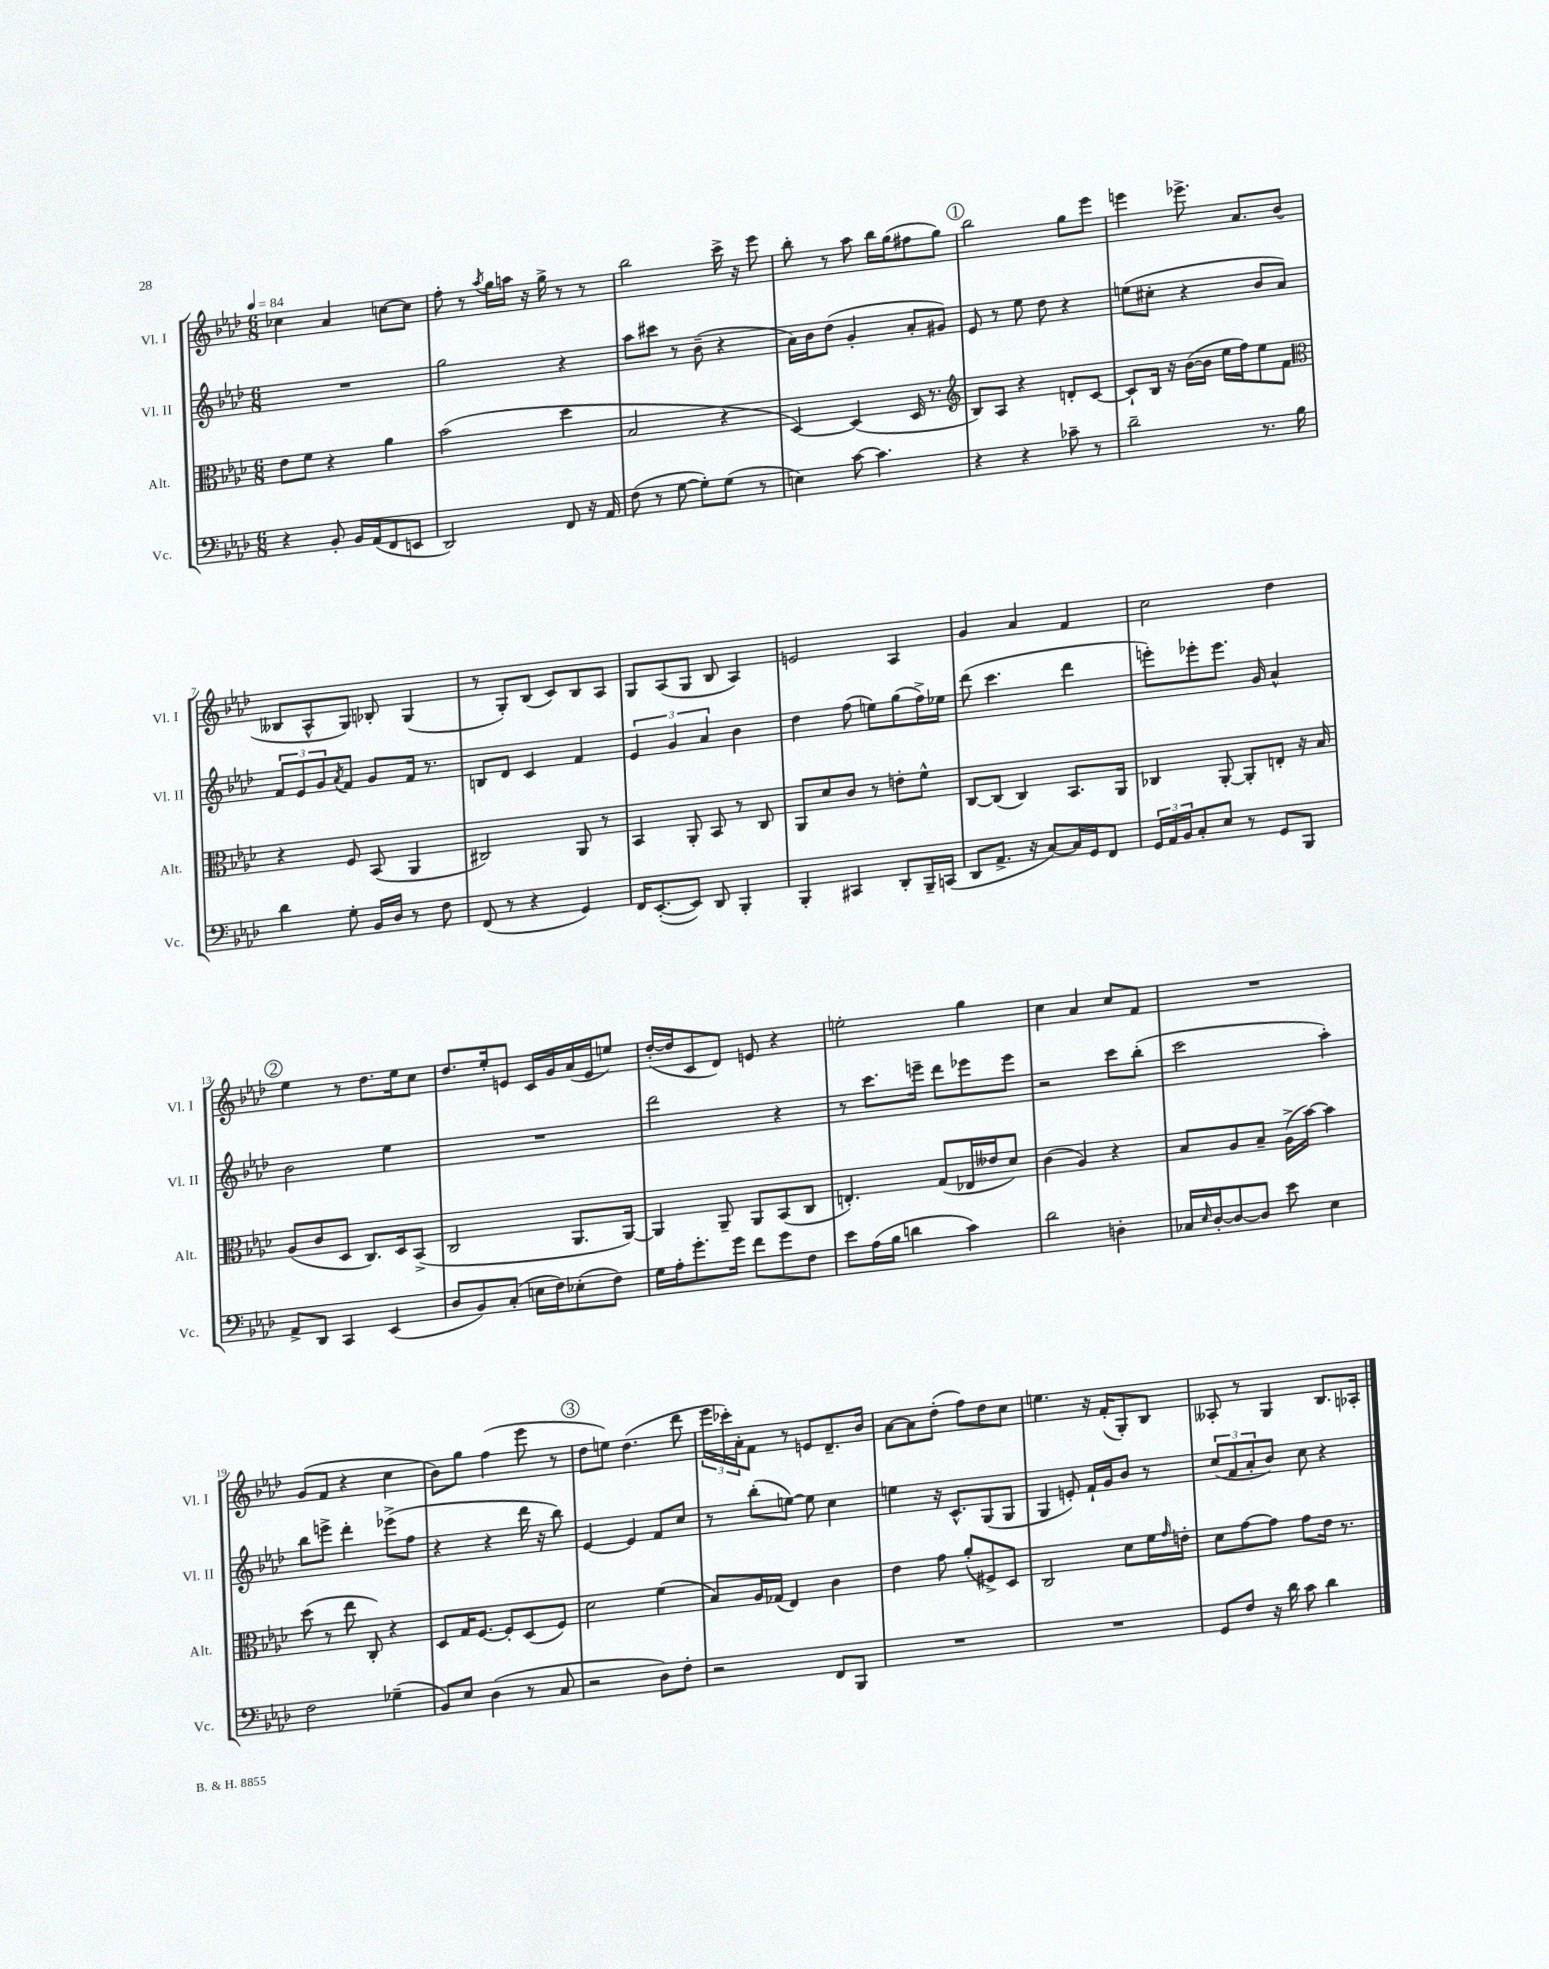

**kern	**kern	**kern	**kern
*staff4	*staff3	*staff2	*staff1
*clefF4	*clefC3	*clefG2	*clefG2
*k[b-e-a-d-]	*k[b-e-a-d-]	*k[b-e-a-d-]	*k[b-e-a-d-]
*M6/8	*M6/8	*M6/8	*M6/8
*MM84	*MM84	*MM84	*MM84
4r	8e-\L	2.r	4cc-\
.	8f\J	.	.
8BB-'/	4r	.	4a-/
16BB-/LL	.	.	.
(16AA-/J	.	.	.
8FF/	4a-\	.	[8cc\L
8EE/J	.	.	8cc\]J
=	=	=	=
2DD-/)	(2b-\	2gg\	8ff'\
.	.	.	8r
.	.	.	8qaa-/
.	.	.	16gg\LL
.	.	.	16aa\JJ
.	.	.	16r
.	.	.	16gg^\
8FF/	4dd-\	4r	8r
16r	.	.	8r
16AA-/	.	.	.
=	=	=	=
(8F\	2B-/	8aa-\L	2bb-\
8r	.	8ccc#\J	.
[8G\	.	8r	.
8G'\]L)	.	(8b-~\	.
(8G\J	4r	4r	16ccc^\
.	.	.	16r
8r	.	.	8eee-\
=	=	=	=
4E\)	[4D-/)	16a-\LL)	8bb-'\
.	.	16b-\J	.
.	.	(8dd-\J	8r
[8c\	(4D-/]	4g'/	8aa-\
4.c\]	.	.	16bb-\LL
.	.	.	(16gg\J
.	16D-/	8a-'/L	8ff#\
.	8.r	.	.
.	.	8g#/J)	8gg\J)
=	=	=	=
*	*clefG2	*	*
4r	8B-/L)	8e-/	2bb-\
.	8A-/J	8r	.
4r	4r	8ee-\	.
.	.	8dd-\	.
8c-~\	8d'/L	4r	8gg\L
8r	[8c/J	.	8eee-\J
=	=	=	=
2d-~\	8c`/]L	(8ee\L	4eee\
.	16B-/Jk	8cc#'\J	.
.	16r	.	.
.	([16b-\LL	4r	8.eee-^\
.	16b-\]JJ	.	.
.	16ee-\LL	.	.
.	16ff\J)	.	8.a-/L
8.r	8ee-\	8b-/L	.
.	8f\J	8a-/J)	(8b-/J
16B-\	.	.	.
=	=	=	=
*	*clefC3	*	*
4d-\	4r	12f/L	8B--/L
.	.	12e-/	.
.	.	.	8A-^^/
.	.	12g/	.
.	.	8qa-/	.
8G'\	8F/	8f/J	8G/J)
16BB-/LL	(8BB-/	8g/L	8B-'/
16D-/JJ	.	.	.
8r	4AA-/	16f/Jk	(4G/
.	.	8.r	.
8F\	.	.	.
=	=	=	=
(8FF/	2C#/)	8B/L	8r
8r	.	8d-/J	8G'/L)
4r	.	4c/	(8B-/J
.	.	.	8c/L)
4GG/)	8AA-/	4f/	8B-/
.	8r	.	8A-/J
=	=	=	=
16FF/LK	4BB-/	6e-/	8G/L
([8.EE-'/	.	.	.
.	.	.	(8A-/
.	.	6g/	.
8EE-/]J)	8AA-'/	.	8G/J
.	.	6a-/	.
8DD-/	8BB-/	.	8B-/
4BBB-'/	8r	4b-\	4A-/)
.	8C/	.	.
=	=	=	=
4BBB-'/	8AA-/L	4dd-\	2e/
.	8d-/	.	.
4CC#/	8c/J	(8ff\	.
.	8r	8ee\L)	.
8DD-'/L	8e'\L	(8gg\	4A-/
16BBB-~/L	8f^^\J	16ff^\L)	.
(16CC/JJ	.	16ee-\JJ	.
=	=	=	=
8DD-/L	[8C/L	(8ddd-\	4g/
8.AA-^/J	(8C/]J	4.ccc\	.
.	4C/)	.	4a-/
16r	.	.	.
[8C/L)	.	.	.
16C/]L	8.BB-/L	4ddd-\	4f/
16GG/J	.	.	.
8FF/J	.	.	.
.	16AA-/Jk	.	.
=	=	=	=
24GG/LL	4C-/	8eee'\L)	2cc\
24AA-/	.	.	.
24BB-/J	.	.	.
8C'/	.	8eee-'\	.
8E-/J	[8AA-'/	8.eee-\J	.
8r	8AA-'/]L	.	.
.	.	16g/	.
8GG/L	8E'/J	4a-^^/	4dd-\
8BBB-/J	16r	.	.
.	16B-/	.	.
=	=	=	=
8AA-^/L	(8A-/L	2b-\	4ee-\
8DD-/J	8c/	.	.
4CC/	8D-/J	.	8r
.	8.C/L)	.	8.dd-\L
(4EE-/	.	4ee-\	.
.	16D-/k	.	16ee-\k
.	(8BB-^/J	.	8cc\J
=	=	=	=
8D-/L	2C/	2.r	8.dd-/L
8BB-/)	.	.	.
.	.	.	16ee-'/k
(8C'/J	.	.	8e/J
16E\LL	.	.	16c/LL
16F\J)	.	.	16g/
(8E-'\	8.AA-/L	.	(16a-/
.	.	.	16e/J
8F\J)	.	.	8ee/J)
.	[16AA-/Jk)	.	.
=	=	=	=
16G\LL	4AA-/]	2ddd-\	([16dd-'/LL
16A-'\J	.	.	16dd-/]J
8.g'\	.	.	8c/
.	8AA-~/	.	8d-/J)
16g\Jk	.	.	.
8f\L	8AA-/L	.	8e/
8g\	(8BB-/	4r	4r
8F\J	8C/J	.	.
=	=	=	=
8e-\L	4.E'/)	8r	2ee'\
(16A-\L	.	8.ccc\L	.
16B-\JJ	.	.	.
4d\	.	.	.
.	.	16eee~\Jk	.
.	(8G/L	8ddd-\L	.
4c\)	16E-/L	8eee-\	4gg\
.	16e--/J	.	.
.	8d-/J)	8eee-\J	.
=	=	=	=
2d-\	(4c\	2r	4cc\
.	4A-/)	.	4a-/
4D'\	4r	8ccc\L	8cc/L
.	.	(8bb-'\J	8f/J
=	=	=	=
16C-/LL	8B-/L	2ccc\	2.r
16qqE-/	.	.	.
[16D-'/J	.	.	.
8D-/_	8A-/	.	.
8D-/]J	8B-~/J	.	.
8e-\	(16A-^\LL	.	.
.	[16b-\JJ)	.	.
4E-\	4b-\]	4aa-'\)	.
=	=	=	=
2F\	(8dd-\	8bb-\L	(8g/L
.	8r	8eee^\J	8f/J
.	8ee-\	4ddd-'\	4r
.	8C'/)	.	.
(4G-~\	4r	(8eee-^\L	4cc\
.	.	8ff\J	.
=	=	=	=
8BB-/L)	8D-/L	4r	8b-\L)
8E-/J	16G/K	.	8gg\J
.	[8.F/J	.	.
(4D-\	.	4r	(4ff\
.	8F'/]L	.	.
8r	(8D-/	16ddd-\	8eee-\
.	.	16r	.
8C/	8F/J)	8bb-\)	8r
=	=	=	=
2r	2d-\	[4e-/	8dd-\L
.	.	.	8ee\J)
.	.	4e-/]	(4.dd-\
8D-\L)	(4f\	8f/L	.
8F'\J	.	8cc/J	8ddd-\
=	=	=	=
2r	8B-/L)	8r	24eee-\LL
.	.	.	24ccc-'\)
.	.	.	24a-'\J
.	16A-/L	(8bb-'\L	8f\J
.	(16G-/JJ	.	.
.	4E-/)	[8ee\J)	8r
.	.	8ee\]	8e/L
8FF/L	4c\	4cc\	8.d-~/
8BBB-/J	.	.	.
.	.	.	16b-/Jk
=	=	=	=
2.r	4e-\	4ee\	[8a-\L
.	.	.	8a-\]
.	8g\	16r	(8dd-'\J
.	.	8.c^^/L	.
.	(8a-'/L	.	8ff\L)
.	8F#^/)	(8G/	8dd-\
.	8D-/J	8G/J	8cc\J
=	=	=	=
2.r	2C/	4G/	4.ee\
.	.	8e'/)	.
.	.	16f`/LL	16r
.	.	16g/J	(16f'/LK
.	8d-\L	8b-/J	8G'/)
.	16f\L	8r	8B-/J
.	16qqg/	.	.
.	16e'\JJ	.	.
=	=	=	=
8GG/L	8d-\L	(12cc/L	8A--'/
.	.	12f/	.
8F/J	[8g\	.	8r
.	.	12a-'/	.
16r	8g\]J	8b-/J)	4G/
16d-\	.	.	.
8c\	8g\L	8cc\	.
4d-\	16e-\Jk	4r	8.B-/L
.	8.r	.	.
.	.	.	16A-'/Jk
==	==	==	==
*-	*-	*-	*-
